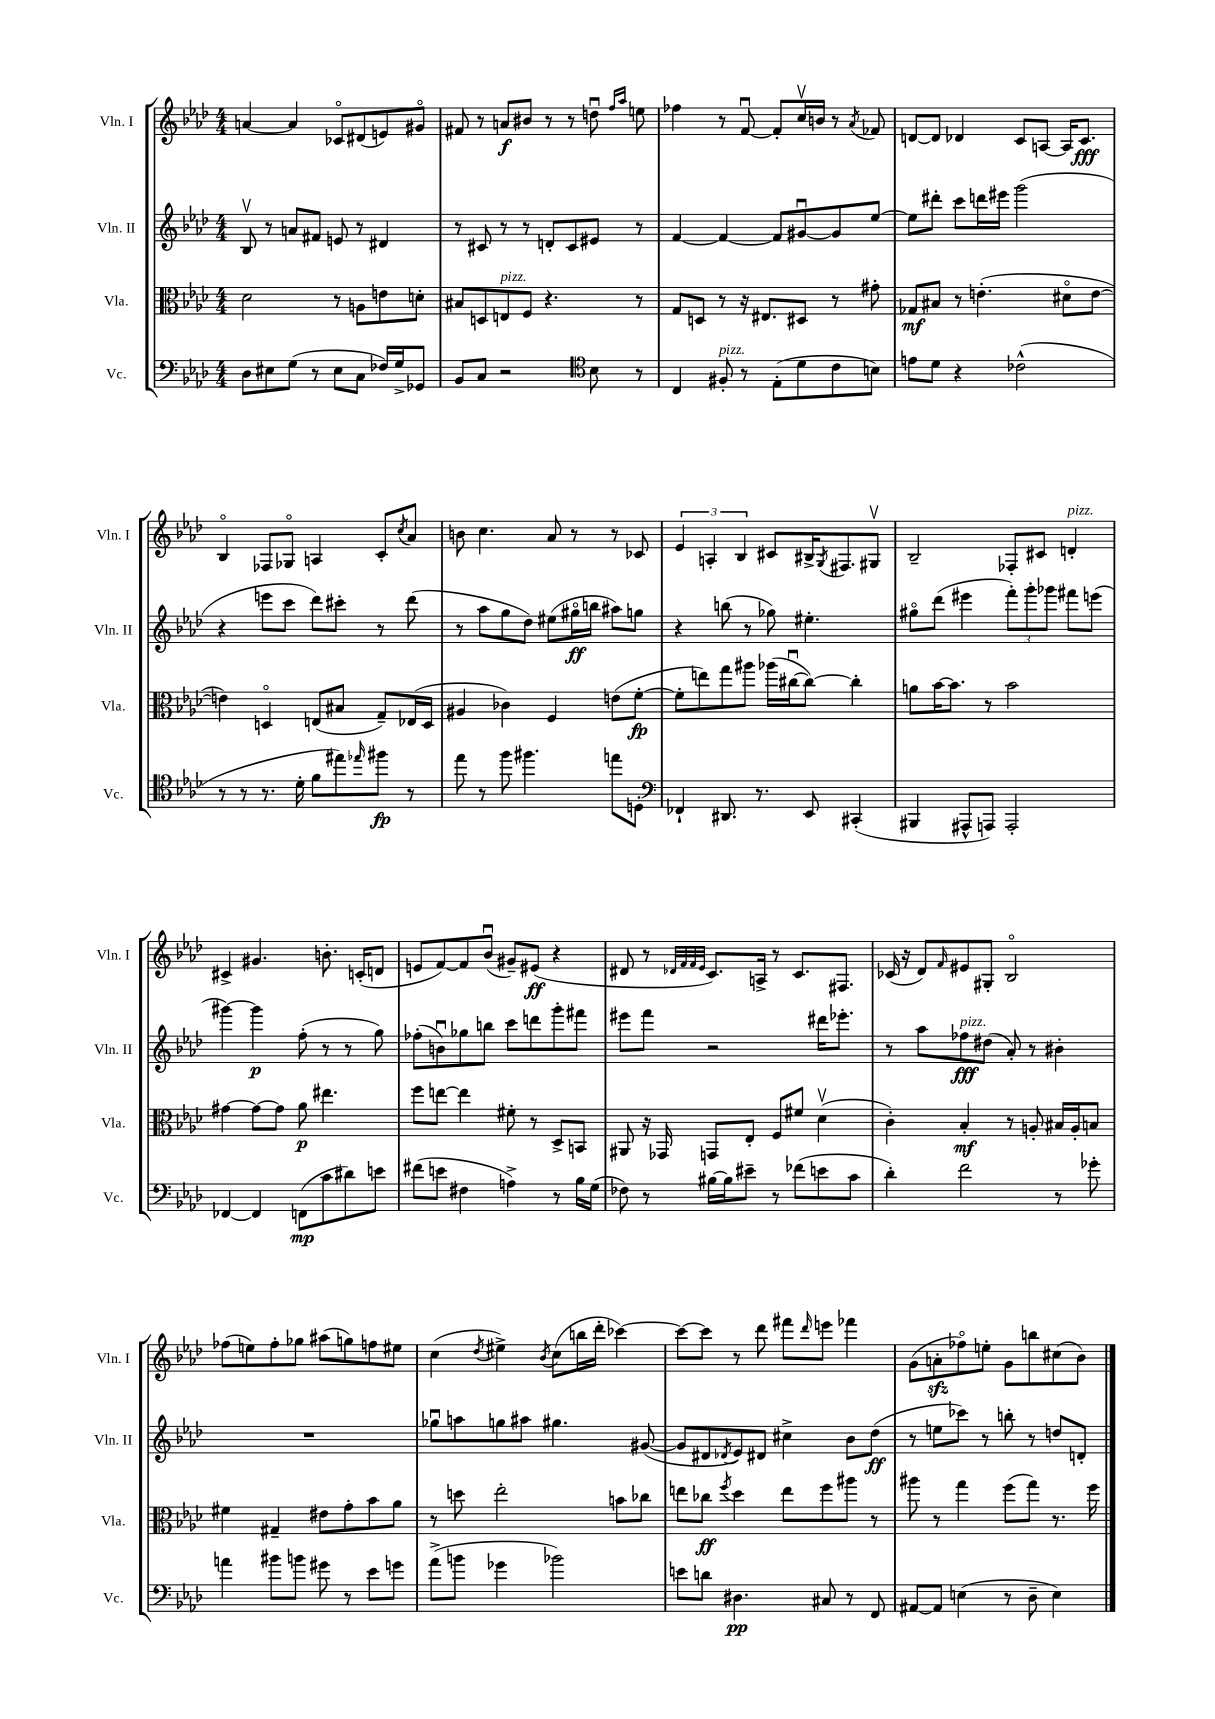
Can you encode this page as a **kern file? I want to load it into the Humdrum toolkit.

**kern	**kern	**kern	**kern
*staff4	*staff3	*staff2	*staff1
*clefF4	*clefC3	*clefG2	*clefG2
*k[b-e-a-d-]	*k[b-e-a-d-]	*k[b-e-a-d-]	*k[b-e-a-d-]
*M4/4	*M4/4	*M4/4	*M4/4
8D-	2d-	8B-v	[4a
8E#	.	8r	.
(8G	.	8a	4a]
8r	.	8f#	.
8E#	8r	8e	8c-o
8C	8A	8r	(8d#
16F-)	8e	4d#	8e)
16G^	.	.	.
8GG-	8d'	.	8g#o
=	=	=	=
8BB-	8B#	8r	8f#
8C	8D	8c#	8r
2r	8E	8r	8a
.	8F	8r	8b#
.	4.r	8d'	8r
.	.	8c#	8r
*clefC4	*	*	*
8B-	.	8e#	8ddu
.	.	.	16qqff
.	.	.	16qqaa-
8r	8r	8r	8ee
=	=	=	=
4C	8G	[4f	4ff-
.	8D	.	.
8F#'	8r	4f_	8r
8r	16r	.	[8fu
.	8.E#	.	.
(8E-'	.	8f]	8f']
8d-	8D#	[8g#u	16ccv
.	.	.	16b
8c	8r	8g#]	8r
.	.	.	8qa-
8B)	8g#'	[8ee-	8f-
=	=	=	=
8e	8G-	8ee-]	[8d
8d-	8B#	8ddd#'	8d]
4r	8r	8ccc	4d-
.	(4.e'	16ddd	.
.	.	16eee#	.
(2c-^^	.	(2ggg	8c
.	.	.	[8A
.	8d#o	.	16A]
.	.	.	8.c
.	[8e	.	.
=	=	=	=
8r	4e])	4r	4B-o
8r	.	.	.
8.r	4Do	8eee	8F-
.	.	8ccc	8G-o
16d-'	.	.	.
8f	(8E	8ddd-)	4A
8ee#)	8B#	8ccc#'	.
16qqee-	.	.	.
8ff#	8G~)	8r	8c'
.	.	.	8qcc
8r	(16E-	(8ddd-	8a-
.	16D	.	.
=	=	=	=
8ee-	4A#	8r	8b
8r	.	8aa-	4.cc
8ff	4c-)	8gg	.
4.ff#	.	8dd-)	.
.	4F	(8ee#	8a-
.	.	16gg#o	8r
.	.	16bb	.
8ee	(8e	8aa#)	8r
8D'	[8f'	8gg	8c-
=	=	=	=
*clefF4	*	*	*
4FF-`	8f']	4r	6e-
.	8ee)	.	.
.	.	.	6A'
8.DD#	8gg	(8bb	.
.	.	.	6B-
.	8aa#	8r	.
8.r	.	.	.
.	(16aa-	8gg-)	8c#
.	[16cc#u	.	.
8EE-	8cc#_)	4.ee#'	16B#^
.	.	.	8qG
.	.	.	8.F#
(4CC#'	4cc#']	.	.
.	.	.	8G#v
=	=	=	=
4BBB#	8a	8gg#o	2B-~
.	[16b-	(8ddd-	.
.	8.b-]	.	.
8AAA#^^	.	4eee#	.
8AAA)	8r	.	.
2AAA'	2b-	12fff')	8F-'
.	.	12ggg'	.
.	.	.	8c#
.	.	12ggg-	.
.	.	8fff#	4d'
.	.	(8eee	.
=	=	=	=
[4FF-	[4g#	[4ggg#)	4c#^
4FF-]	8g#_	4ggg#]	4.g#
.	8g#]	.	.
(8FF	8a-	(8ff'	.
8c	4.ee#	8r	8.b'
8d#)	.	8r	.
.	.	.	(16c'
8e	.	8gg)	8d
=	=	=	=
(8f#	8ff	(8ff-'	8e
8e	[8ee	8bu)	[8f)
4F#	4ee]	8gg-	8f]
.	.	8bb	(8b-u
4A^)	8f#'	8ccc	8g#~)
.	8r	8ddd	(8e#
8r	8D-^	8ggg'	4r
16B-	8BB	8fff#	.
(16G	.	.	.
=	=	=	=
8F-)	8AA#	8eee#	8d#
8r	16r	8fff	8r
.	16GG-	.	.
.	.	.	32qqd-
.	.	.	32qqf
.	.	.	32qqf
.	.	.	32qqe-
[16B#	8GG	2r	8.c)
16B#]	.	.	.
8e#~	8E-'	.	.
.	.	.	16A^
8r	8F	.	8r
(8f-	8f#	.	8.c
8e	(4d-v	16ddd#	.
.	.	8.eee-'	8.F#
8c	.	.	.
=	=	=	=
4d-')	4c')	8r	(16c-
.	.	.	16r
.	.	8aa-	8d-)
.	.	.	16qqf
2f	4B-'	8ff-	8e#
.	.	(8dd#	8G#'
.	8r	8a-')	2B-o
.	8A'	8r	.
8r	16B#	4b#'	.
.	16A'	.	.
8g-'	8B	.	.
=	=	=	=
4a	4f#	1r	(8ff-
.	.	.	8ee)
8b#	4G#~	.	8ff-'
8b	.	.	8gg-
8g#	8e#	.	(8aa#
8r	8g'	.	8gg)
8e-	8b-	.	8ff
8g	8a-	.	8ee#
=	=	=	=
(8a-^	8r	8gg-u	(4cc
8b	8dd	8aa	.
.	.	.	8qdd-
4g-	2ee-'	8gg	4ee#^)
.	.	8aa#	.
.	.	.	8qb-
2b-)	.	4.gg#	(8cc
.	.	.	16bb
.	.	.	16ddd-'
.	8b	.	[4ccc-)
.	8cc-	([8g#	.
=	=	=	=
8e	8ee	8g#]	8ccc-_
8d	8cc-	8d#	8ccc-]
.	8qff	8qd-	.
4.D#	4dd-	8e-)	8r
.	.	8d#	8ddd-
.	8ee	4cc#^	8fff#
.	.	.	16qqddd-
8C#	8ff	.	8eee
8r	8aa#	8b-	4fff-
8FF	8r	(8dd-	.
=	=	=	=
[8AA#	8aa#	8r	(8g
8AA#]	8r	8ee	8a'
(4E	4gg	8ccc-)	8ff-o)
.	.	8r	8ee'
8r	(8ff	8bb'	8g
8D-~	8gg)	8r	8bb
4E)	8.r	8dd	(8cc#
.	.	8d'	8b-)
.	16ff	.	.
==	==	==	==
*-	*-	*-	*-
